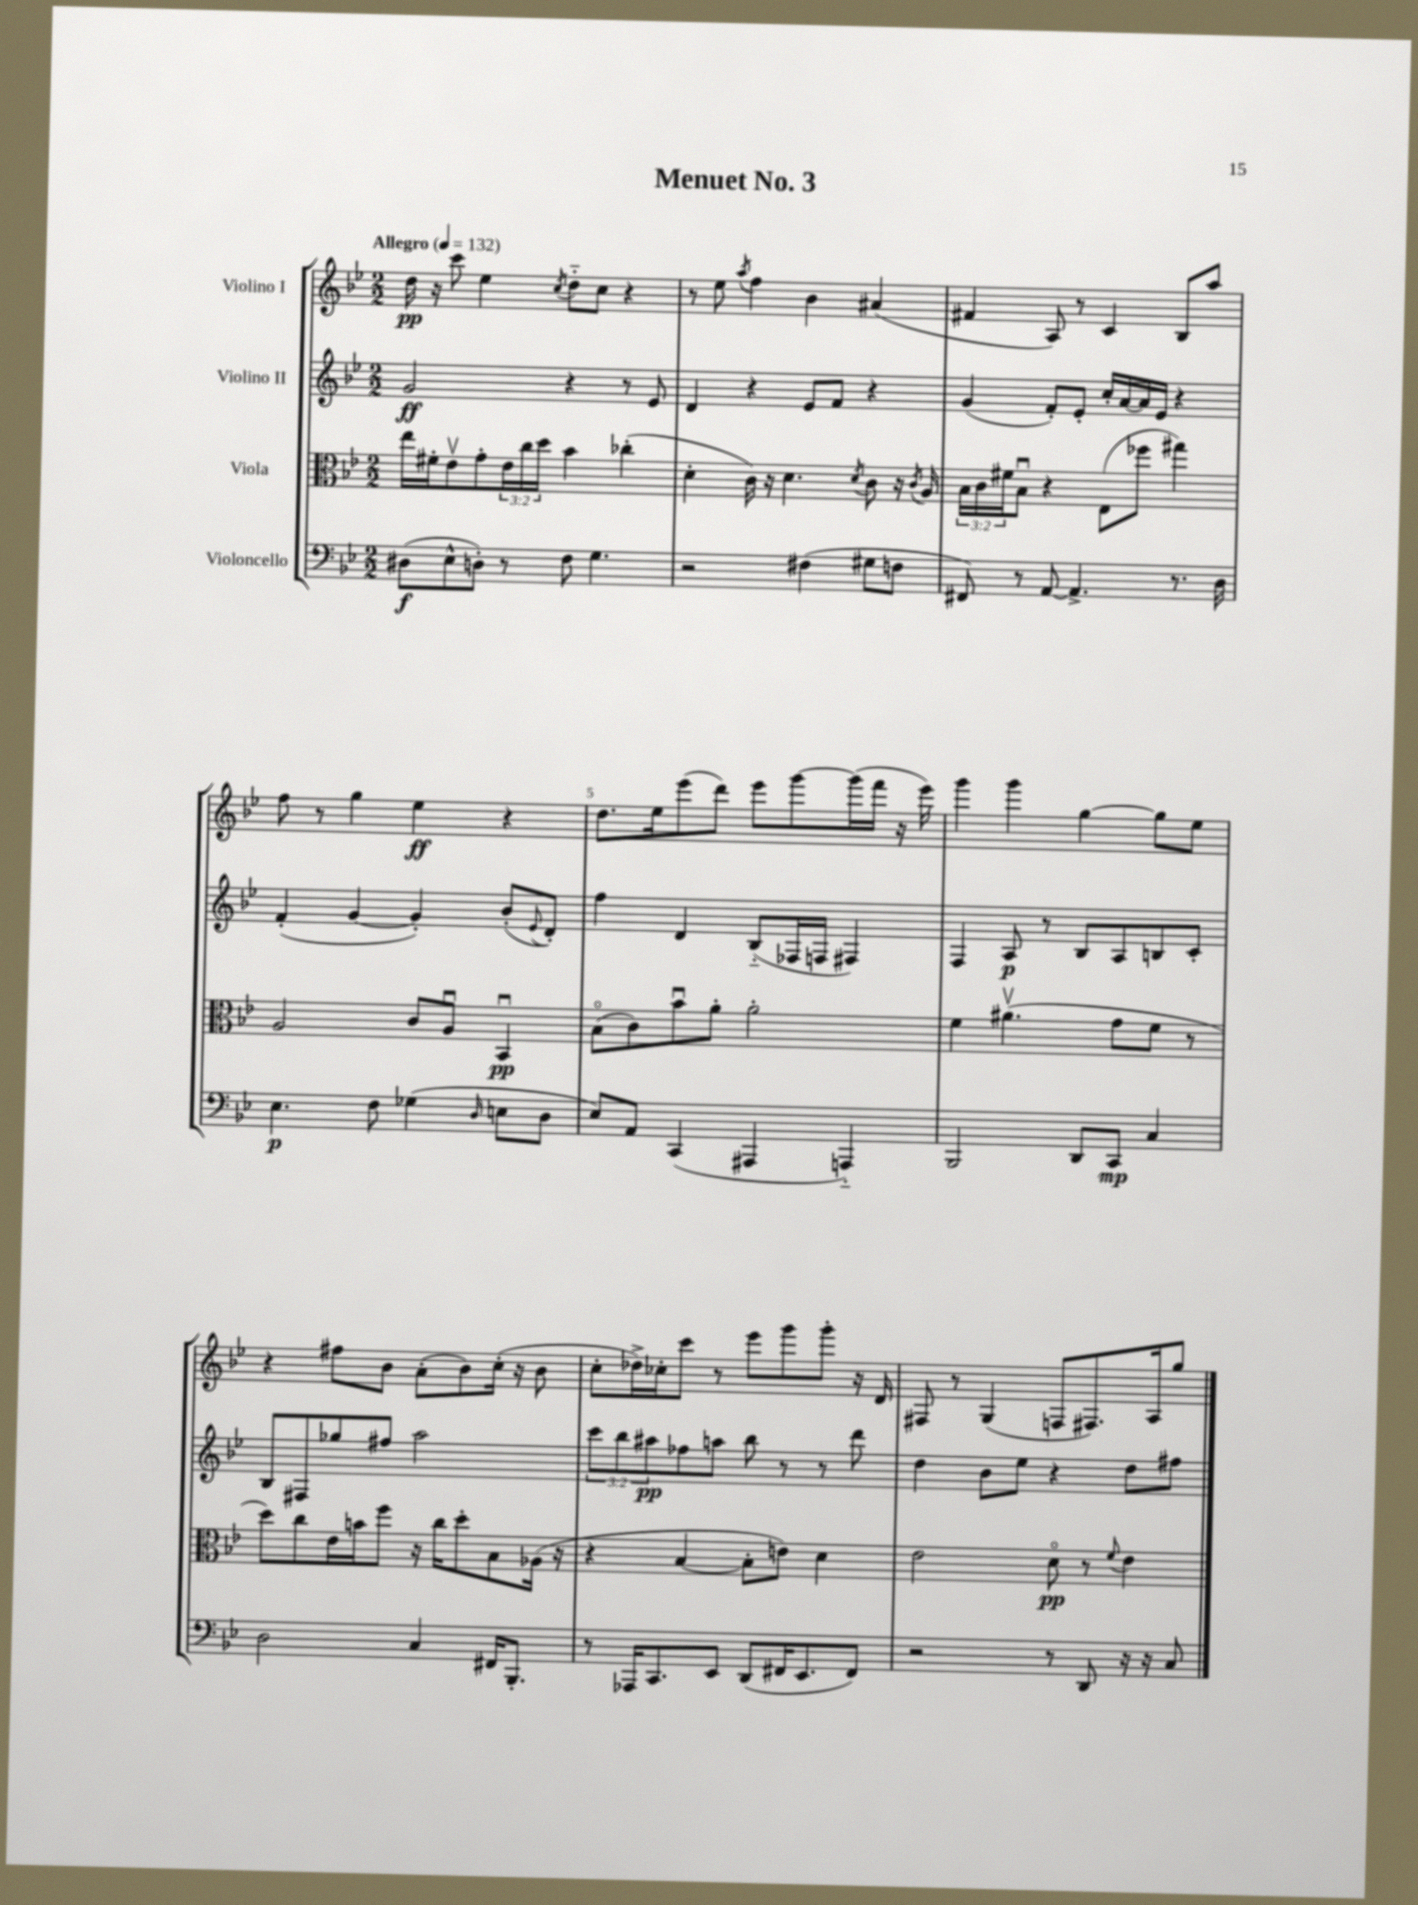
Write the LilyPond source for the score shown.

\header { title = "Menuet No. 3" }
<<
\new StaffGroup <<
\new Staff = "s0" \with { instrumentName = "Violino I" } {
    \clef treble \key bes \major \numericTimeSignature \time 2/2 \tempo "Allegro" 4 = 132
    d''16\pp r16 c'''8 ees''4 \acciaccatura { c''8 } d''8-_ c''8 r4 |
    r8 ees''8 \acciaccatura { a''8 } f''4 bes'4 ais'4( |
    fis'4 a8) r8 c'4 bes8 a''8 |
    f''8 r8 g''4 ees''4\ff r4 |
    d''8. ees''16 ees'''8( d'''8) ees'''8 g'''8~ g'''16( f'''16 r16 ees'''16) |
    g'''4 g'''4 g''4~ g''8 ees''8 |
    r4 fis''8 bes'8 a'8-.( bes'8) c''16-.( r16 bes'8 |
    c''8-. des''16->) ces''16-. c'''8 r8 ees'''8 g'''8 g'''8-. r16 d'16 |
    fis8 r8 g4( f8 fis8.) a16 g''8 \bar "|." |
}
\new Staff = "s1" \with { instrumentName = "Violino II" } {
    \clef treble \key bes \major \numericTimeSignature \time 2/2 \override Staff.TupletNumber.text = #tuplet-number::calc-fraction-text
    g'2\ff r4 r8 ees'8 |
    d'4 r4 ees'8 f'8 r4 |
    g'4( f'8-.) ees'8-. c''16-. a'16~ a'16 ees'16 r4 |
    f'4-.( g'4~ g'4-.) bes'8-.( \appoggiatura { ees'8 } d'8-.) |
    f''4 d'4 bes8-_( fes16 f16 fis4) |
    f4 a8\p r8 bes8 a8 b8 c'8-. |
    bes8 fis8 ges''8 fis''8 a''2 |
    \tuplet 3/2 { c'''8 bes''8 ais''8\pp } fes''8 a''8 bes''8 r8 r8 d'''8 |
    d''4 bes'8 ees''8 r4 d''8 fis''8 \bar "|." |
}
\new Staff = "s2" \with { instrumentName = "Viola" } {
    \clef alto \key bes \major \numericTimeSignature \time 2/2 \override Staff.TupletNumber.text = #tuplet-number::calc-fraction-text
    ees''16 fis'16-. ees'8\upbow g'8-. \tuplet 3/2 { ees'16 c''16 d''16 } bes'4 ces''4-.( |
    d'4-. c'16) r16 d'4. \acciaccatura { d'8 } c'8 r16 \acciaccatura { c'8 } a16 |
    \tuplet 3/2 { bes16 c'16 fis'16 } bes8\downbow r4 ees8( fes''8 gis''4) |
    a2 c'8 a8\downbow bes,4\downbow\pp |
    bes8\flageolet( c'8) bes'8\downbow a'8-. a'2-. |
    f'4 ais'4.\upbow( g'8 f'8 r8 |
    d''8) c''8 ees'16 b'16 f''8 r16 c''16 d''8-. bes8 aes16( r16 |
    r4 bes4~ bes8-. e'8) d'4 |
    ees'2 d'8\flageolet\pp r8 \appoggiatura { f'8 } ees'4 \bar "|." |
}
\new Staff = "s3" \with { instrumentName = "Violoncello" } {
    \clef bass \key bes \major \numericTimeSignature \time 2/2
    dis8\f( ees8-^ d8-.) r8 f8 g4. |
    r2 fis4( gis8 f8 |
    fis,8) r8 a,8~ a,4.-> r8. d16 |
    ees4.\p f8 ges4( \grace { d16 } e8 d8 |
    ees8) a,8 c,4( ais,,4 a,,4-_) |
    bes,,2 d,8 c,8\mp c4 |
    d2 c4 fis,16 bes,,8.-. |
    r8 aes,,16 c,8. ees,8 d,8( fis,16 ees,8. fis,8) |
    r2 r8 d,8 r16 r16 c8 \bar "|." |
}
>>
>>
\layout { \context { \Score \override BarNumber.break-visibility = ##(#f #t #t) barNumberVisibility = #(every-nth-bar-number-visible 5) } }
